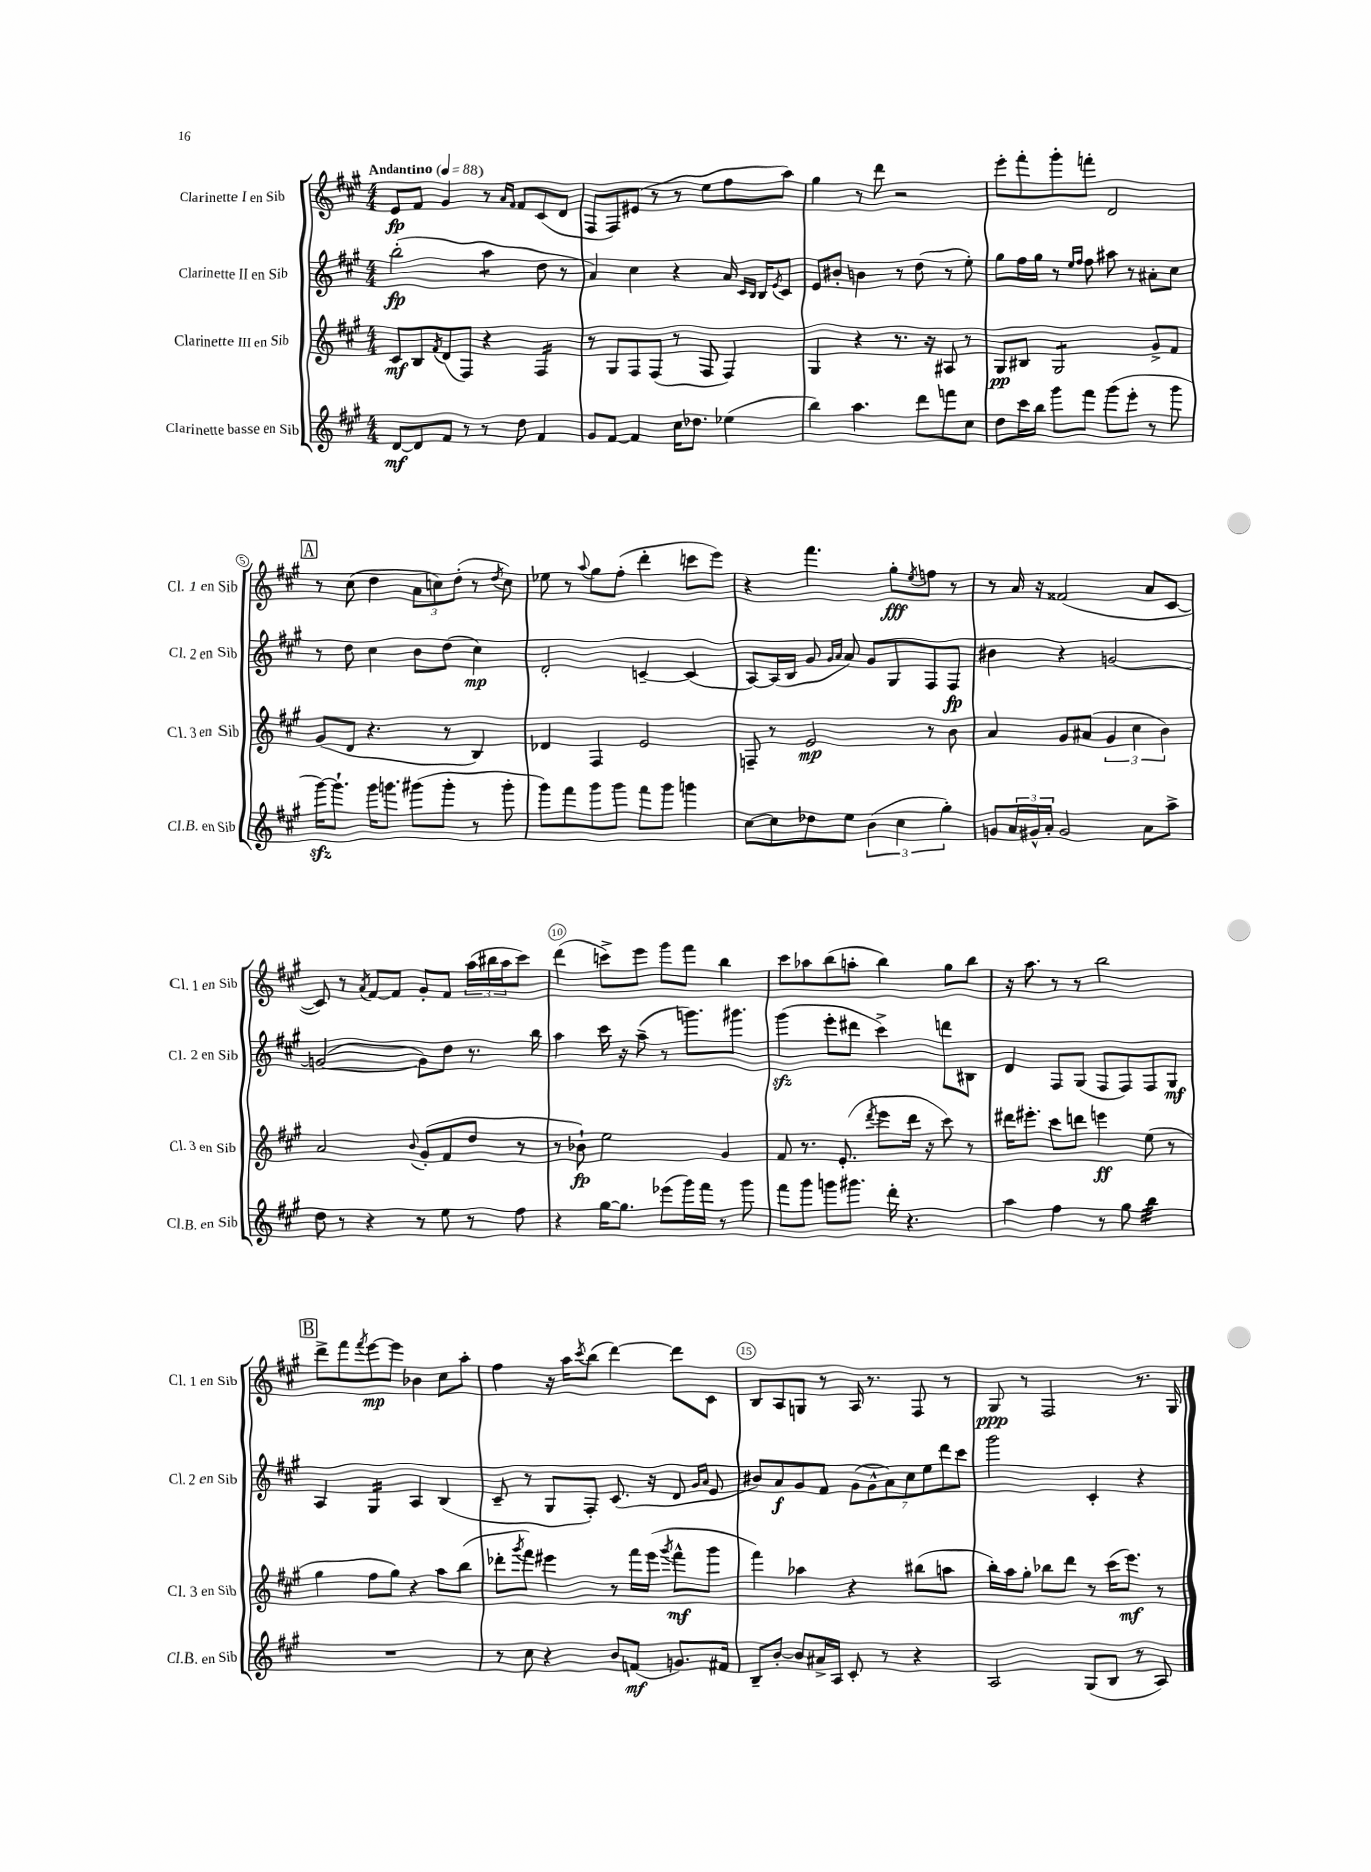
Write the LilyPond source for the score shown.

<<
\new StaffGroup <<
\new Staff = "s0" \with { instrumentName = "Clarinette I en Sib" shortInstrumentName = "Cl. 1 en Sib" } {
    \clef treble \key a \major \numericTimeSignature \time 4/4 \tempo "Andantino" 4 = 88
    e'8\fp fis'8 gis'4 r8 \grace { a'16 fis'16 } fis'8 cis'8( d'8 |
    fis8 fis8) eis'8( r8 r8 e''8 fis''8 a''8) |
    gis''4 r8 d'''8 r2 |
    e'''8-. fis'''8-. gis'''8-. f'''8-. d'2 |
    \mark \markup { \box "A" } r8 cis''8( d''4 \tuplet 3/2 { a'8 c''8) d''8-.( } r8 \acciaccatura { d''8 } c''8) |
    ees''8 r8 \appoggiatura { a''8 } gis''8 fis''8-.( d'''4-. c'''8 e'''8) |
    r4 fis'''4. gis''8-.\fff \acciaccatura { e''8 } f''8 r8 |
    r8 a'16 r16 fisis'2( a'8 cis'8~ |
    cis'8) r8 \acciaccatura { a'8 } fis'8~ fis'8 gis'8-. fis'8 \tuplet 3/2 { a''16( bis''16 a''16 } cis'''8) |
    d'''4( c'''8->) e'''8 gis'''8 fis'''8 b''4 |
    cis'''8 aes''8 b''8( a''8-. b''4) gis''8 b''8 |
    r16 a''8. r8 r8 b''2 |
    \mark \markup { \box "B" } d'''8-> fis'''8 \acciaccatura { fis'''8 } e'''8~\mp e'''8 bes'4 cis''8 a''8-. |
    fis''4 r16 a''16 \acciaccatura { cis'''8 } b''8( d'''4~) d'''8 cis'8 |
    b8 a8 g8 r8 a16 r8. fis8 r8 |
    gis8\ppp r8 fis2 r8. gis16 \bar "|." |
}
\new Staff = "s1" \with { instrumentName = "Clarinette II en Sib" shortInstrumentName = "Cl. 2 en Sib" } {
    \clef treble \key a \major \numericTimeSignature \time 4/4
    b''2-.\fp( a''4:8 d''8 r8 |
    a'4) cis''4 r4 a'16 \grace { cis'16 b16 } b16 \acciaccatura { e'8 } cis'8 |
    e'8 bis'8-. b'4 r8 d''8( r8 e''8-.) |
    gis''8 fis''16 gis''16 r8 \grace { e''16 fis''16 } fis''8 ais''8 r8 ais'8-. cis''8 |
    \mark \markup { \box "A" } r8 d''8 cis''4 b'8 d''8( cis''4\mp) |
    d'2-. c'4~-- c'4( |
    a8~) a16( b16 gis'8 \grace { gis'16 a'16 } a'8) gis'8 gis8 fis8 fis8\fp |
    bis'4 r4 g'2~ |
    g'2~( g'8) d''8 r8. b''16 |
    a''4 cis'''16 r16 a''8--( r8 g'''8.) gis'''8. |
    gis'''4\sfz( e'''8-. dis'''8 cis'''4->) d'''8 bis8 |
    d'4 fis8 gis8( fis8 fis8) fis8 gis8\mf |
    \mark \markup { \box "B" } a4 gis4:16 a4 b4( |
    cis'8-- r8 gis8 fis8-.) cis'8.( r16 d'8 \grace { gis'16 a'16 } e'8 |
    bis'8) a'8\f gis'8 fis'8 \tuplet 7/4 { gis'8( gis'8-^ a'8) cis''8 e''8 d'''8 cis'''8 } |
    gis'''2 cis'4-. r4 \bar "|." |
}
\new Staff = "s2" \with { instrumentName = "Clarinette III en Sib" shortInstrumentName = "Cl. 3 en Sib" } {
    \clef treble \key a \major \numericTimeSignature \time 4/4
    cis'8\mf b8 \acciaccatura { fis'8 } d'8( fis8) r4 fis4:16 |
    r8 gis8 fis8 fis8( r8 fis8 fis4) |
    gis4 r4 r8. r16 ais8 r8 |
    gis8\pp bis8 gis2:8 gis'8-> fis'8 |
    \mark \markup { \box "A" } gis'8( d'8 r4. r8 b4) |
    des'4 fis4 e'2 |
    f8-- r8 e'2\mp r8 b'8 |
    a'4 gis'8 ais'8( \tuplet 3/2 { gis'4 cis''4 b'4) } |
    a'2 \appoggiatura { b'8 } gis'8-.( fis'8 d''8 r8 |
    r8 bes'8-!\fp) e''2 gis'4 |
    fis'8 r8. e'8.-.( \acciaccatura { d'''8 } e'''8 d'''16 r16 cis'''8) r8 |
    dis'''16 eis'''8.-. cis'''8 d'''8 e'''4\ff e''8( r8 |
    \mark \markup { \box "B" } gis''4 fis''8 gis''8) r4 a''8 b''8( |
    des'''8-. \acciaccatura { gis'''8 } fis'''8) eis'''4 r8 fis'''16 eis'''16( \acciaccatura { gis'''8 } fis'''8-^\mf gis'''8 |
    fis'''4) aes''4 r4 bis''8( a''8 |
    b''16-.) a''16 gis''8-. bes''8 d'''8 r8 cis'''16( e'''8.\mf) r8 \bar "|." |
}
\new Staff = "s3" \with { instrumentName = "Clarinette basse en Sib" shortInstrumentName = "Cl.B. en Sib" } {
    \clef treble \key a \major \numericTimeSignature \time 4/4
    d'8~\mf d'8 fis'8 r8 r8 d''8 fis'4 |
    gis'8 fis'8~ fis'4 cis''16 des''8. ees''4( |
    b''4) a''4. d'''8 f'''8 cis''8 |
    d''8 cis'''16 b''16 gis'''8 fis'''8 gis'''8( e'''8-. r8 gis'''8 |
    \mark \markup { \box "A" } gis'''16~\sfz) gis'''8.-! gis'''16 g'''8. gis'''8( gis'''8-. r8 gis'''8-. |
    gis'''8) fis'''8 gis'''8 gis'''8 fis'''8 gis'''8 g'''4 |
    cis''8~ cis''8 des''8 e''8 \tuplet 3/2 { b'4( cis''4 gis''4-.) } |
    g'8 \tuplet 3/2 { a'16 gis'16-^ a'16-. } gis'2 a'8 a''8-> |
    d''8 r8 r4 r8 e''8 r8 fis''8 |
    r4 gis''16~ gis''8. ees'''8( gis'''16) fis'''16 r8 gis'''8 |
    fis'''8 gis'''8 g'''8 gis'''8. d'''16-. r4. |
    a''4 fis''4 r8 gis''8 b''4:32 |
    \mark \markup { \box "B" } R1 |
    r8 cis''8 r4 b'8 f'8\mf( g'8.) fis'16 |
    b8-- b'8~-. b'8 ais'16-> a16 cis'8-. r8 r4 |
    a2 gis8( b8 r8 a8) \bar "|." |
}
>>
>>
\layout { \context { \Score \override BarNumber.break-visibility = ##(#f #t #t) barNumberVisibility = #(every-nth-bar-number-visible 5) \override BarNumber.stencil = #(make-stencil-circler 0.1 0.3 ly:text-interface::print) } }
